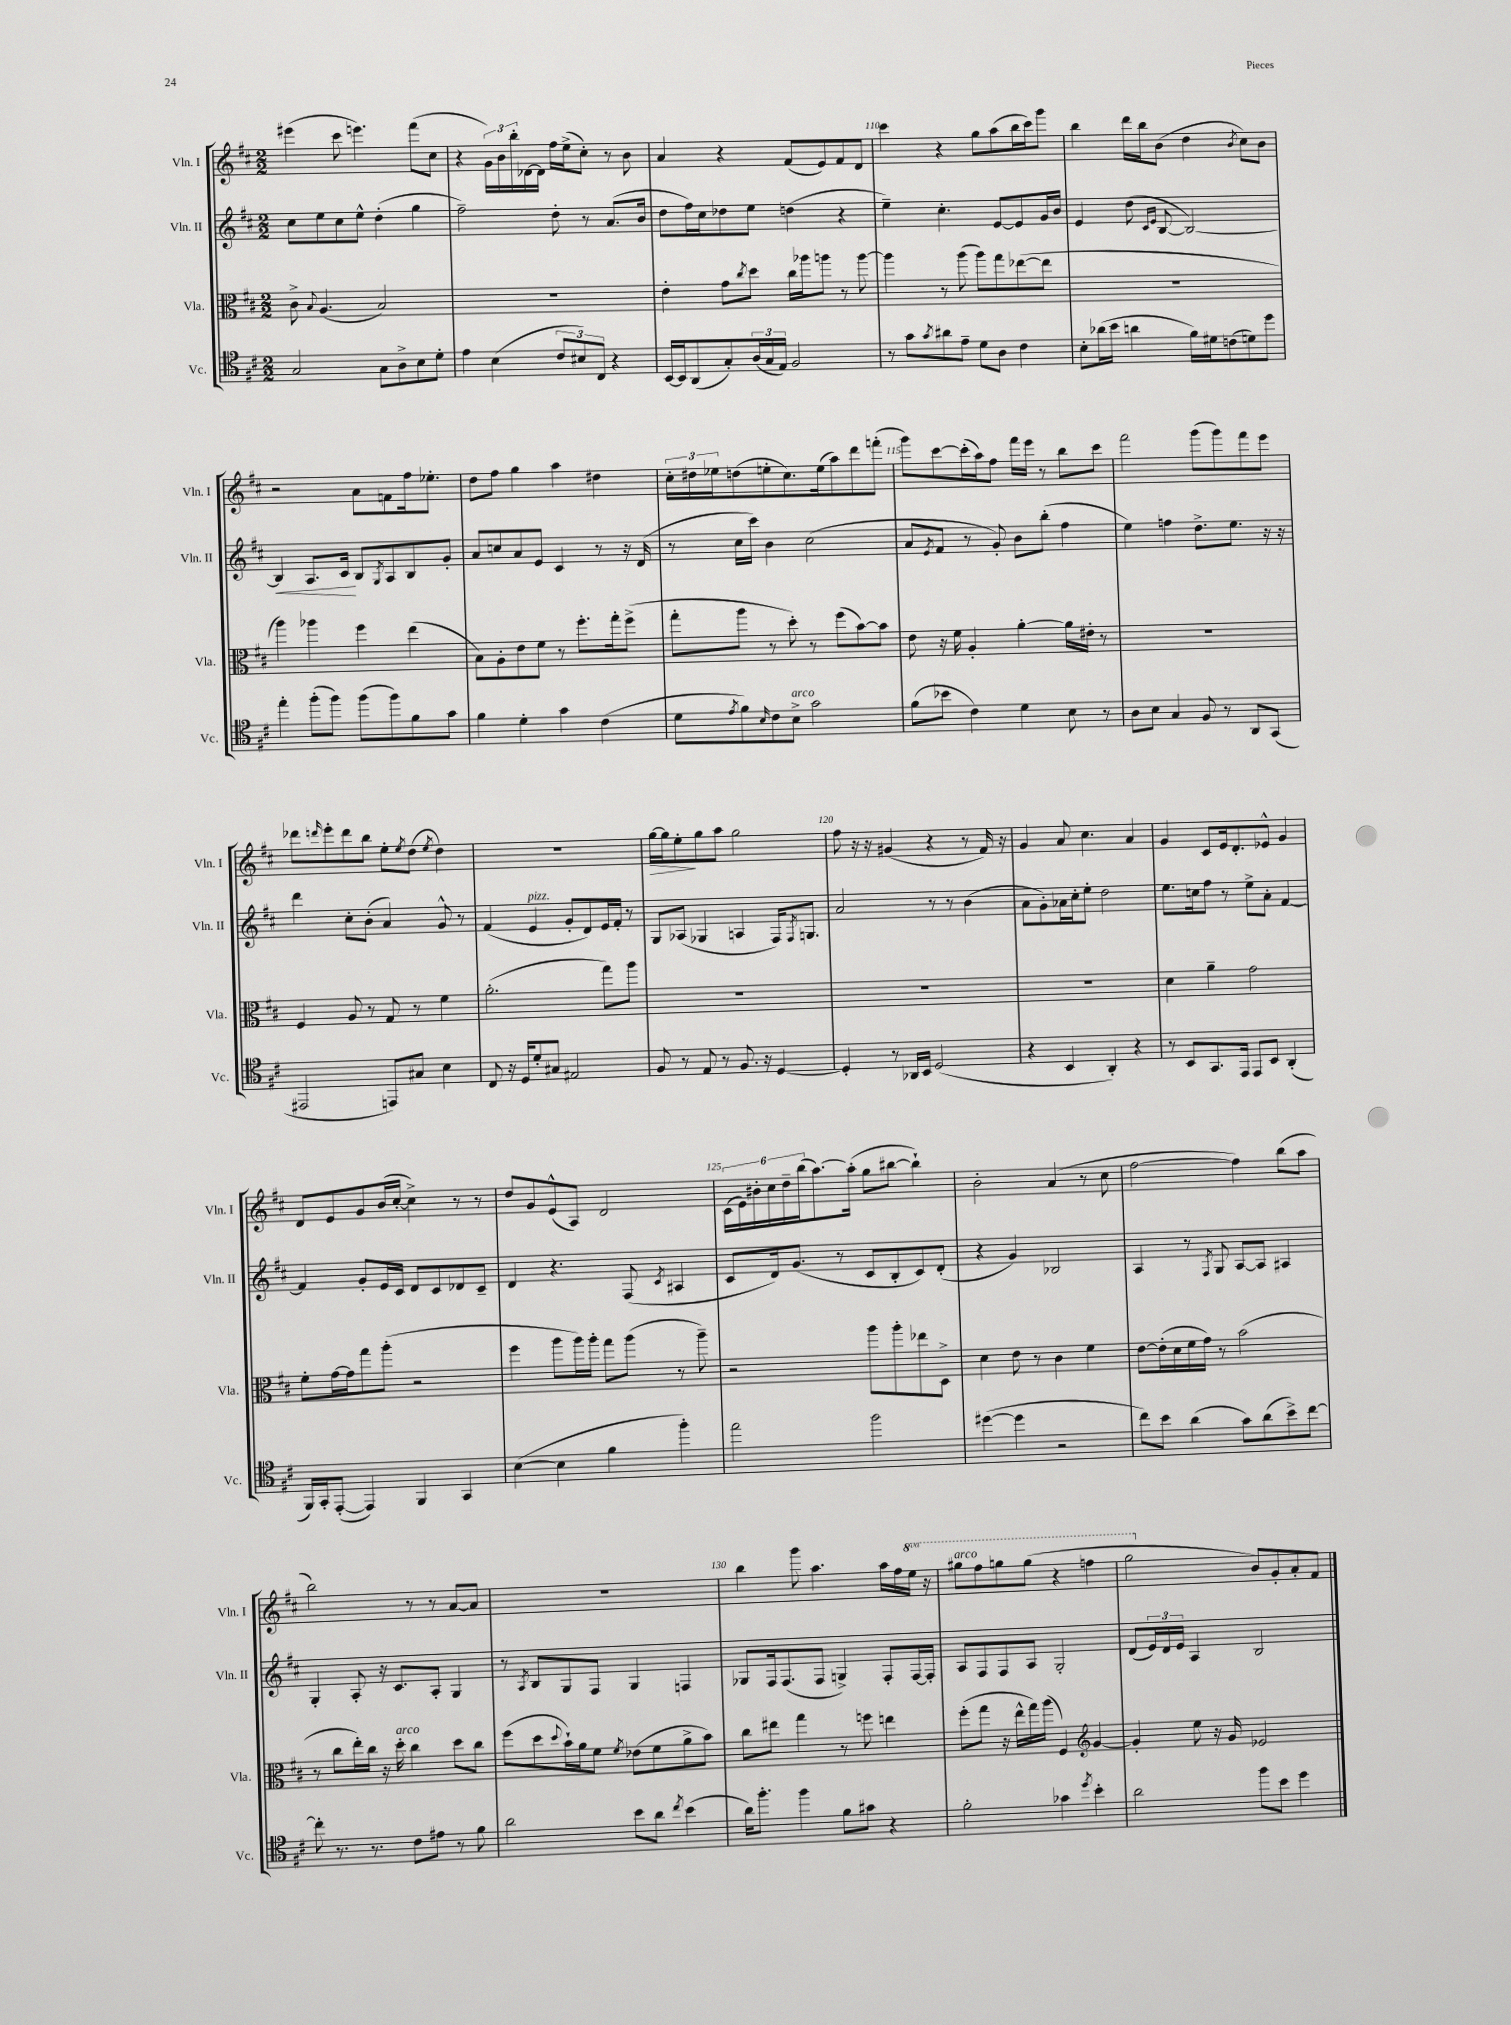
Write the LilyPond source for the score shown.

<<
\new StaffGroup <<
\new Staff = "s0" \with { instrumentName = "Vln. I" shortInstrumentName = "Vln. I" } {
    \clef treble \key d \major \numericTimeSignature \time 2/2 \set Staff.ottavationMarkups = #ottavation-simple-ordinals
    eis'''4( cis'''8 e'''4.) fis'''8( cis''8 |
    r4 \tuplet 3/2 { g'16) b'16 b''16-. } des'16~ des'16 fis''16 e''16->( cis''8-.) r8 b'8 |
    a'4 r4 fis'8( e'8) fis'8 d'8 |
    cis'''4 r4 g''8 a''8( b''16 cis'''16) g'''8 |
    b''4 d'''16 b''16 b'8( d''4 \acciaccatura { b'8 } cis''8) b'8 |
    r2 a'8 f'8 fis''16 ees''8.-. |
    d''8 fis''8 g''4 a''4 dis''4 |
    \tuplet 3/2 { cis''16-. dis''16 ees''16 } d''8( e''8-. cis''8.) e''16( a''8) d'''8 f'''8-.( |
    g'''8) cis'''8~ cis'''16-.( a''16) fis''8 fis'''16 e'''16 r8 b''8 cis'''8 |
    fis'''2 g'''8( g'''8) fis'''8 e'''8 |
    des'''8 \grace { d'''16 } e'''8-. d'''8 b''8 e''8-. \acciaccatura { e''8 } d''8( \acciaccatura { e''8 } d''4) |
    R1 |
    g''16~\> g''16 e''8-.\! g''8 a''8 g''2 |
    fis''8 r16 r16 gis'4( r4 r8 fis'16) r16 |
    g'4 a'8 cis''4. a'4 |
    g'4 cis'8 e'16 d'8.-. ees'8-^ g'4 |
    d'8 e'8 g'8 b'16( cis''16~-. cis''4->) r8 r8 |
    d''8 g'8 e'8-^( a8) d'2 |
    \tuplet 6/4 { cis'16( e'16) bis'16-. cis''16 d''16-- b''16( } a''8.~) a''16-.( g''8 bis''8~ bis''4-!) |
    b'2-. a'4( r8 cis''8 |
    fis''2~ fis''4) b''8( a''8 |
    b''2) r8 r8 a'8~ a'8 |
    R1 |
    b''4 g'''8 a''4. a''16 fis''16 \ottava #1 e'''16 r16 |
    gis'''8^\markup { \italic "arco" } fis'''8 g'''8 g'''8( r4 f'''4 |
    g'''2 \ottava #0 b'8) g'8-. a'8-. fis'8 \bar "|." |
}
\new Staff = "s1" \with { instrumentName = "Vln. II" shortInstrumentName = "Vln. II" } {
    \clef treble \key d \major \numericTimeSignature \time 2/2
    cis''8 e''8 cis''8 e''8-^ d''4-.( g''4 |
    fis''2--) d''8-. r8 a'8.( b'16 |
    d''8 fis''16) cis''16 des''8 e''8 d''4( r4 |
    e''4--) cis''4.-. e'8~ e'8 g'16 b'16 |
    e'4 d''8( \grace { cis'16 e'16 } b8~ b2~) |
    b4\< a8. cis'16\! b8 \acciaccatura { g8 } a8 b8 g'8-. |
    a'8 c''8 a'8 e'8 cis'4 r8 r16 d'16( |
    r8 cis''16 cis'''16) b'4 cis''2( |
    a'8 \acciaccatura { e'8 } fis'8 r8 g'8-.) b'8 b''8-.( fis''4 |
    e''4) f''4 d''8.-> e''8. r16 r16 |
    d'''4 cis''8-. b'8-.( a'4) g'8-^ r8 |
    fis'4( e'4^\markup { \italic "pizz." } g'8-. d'8) e'16 fis'16-. r8 |
    g8 aes8( ges4 a4 fis16) \acciaccatura { fis8 } g8. |
    a'2 r8 r8 b'4( |
    a'8 g'8-.) aes'16 cis''16-. e''8-. d''2 |
    e''8. c''16 fis''8 r8 e''8-> a'8-. fis'4~ |
    fis'4 g'8-. e'16 cis'16 d'8 cis'8 des'8 cis'8-- |
    d'4 r4. fis8( \acciaccatura { cis'8 } ais4 |
    cis'8 d'16) g'8.( r8 cis'8 b8-. cis'8) d'8-.( |
    r4 g'4) bes2 |
    a4 r8 \acciaccatura { fis8 } g8 a8~ a8 ais4 |
    g4-. a8-. r16 cis'8. a8-. g4 |
    r8 \acciaccatura { a8 } b8 g8 fis8 g4 f4 |
    ges8 fis16 fis8.( fis8 g4->) fis8-. fis16~ fis16-. |
    a8 fis8 fis8 a8 g2-. |
    d'8( \tuplet 3/2 { e'16) d'16 e'16 } a4 b2 \bar "|." |
}
\new Staff = "s2" \with { instrumentName = "Vla." shortInstrumentName = "Vla." } {
    \clef alto \key d \major \numericTimeSignature \time 2/2
    cis'8-> \appoggiatura { b8 } a4.( b2) |
    R1 |
    e'4-. g'8 \acciaccatura { cis''8 } d''8 cis''16 aes''16 a''8 r8 a''8~ |
    a''4 r8 a''8( a''8) g''8 ees''8~( ees''8 |
    R1 |
    a''4) aes''4 fis''4 e''4( |
    b8) a8-. e'8 fis'8 r8 fis''8.-. g''16-. fis''8->( |
    g''8-. a''8 r8 d''8-.) r8 fis''8( b'8~) b'8 |
    e'8 r16 fis'16 a4-. a'4~-. a'16 eis'16-. r8 |
    R1 |
    fis4 a8 r8 g8 r8 fis'4 |
    a'2.-.( g''8) a''8 |
    R1 |
    R1 |
    R1 |
    d'4 a'4-- g'2 |
    fis'8-. g'16~ g'16 g''8 a''8-.( r2 |
    fis''4 a''8 a''16) a''16-. g''8 a''8( r8 a''8--) |
    r2 a''8 a''8-. ees''8 d8-> |
    d'4 e'8 r8 cis'4 fis'4 |
    e'8~ e'16-.( d'16 fis'16 g'16) r8 b'2( |
    r8 cis''8 e''16-.) cis''16 r16 d''16-.^\markup { \italic "arco" } cis''4 d''8 cis''8 |
    fis''8( d''8 \appoggiatura { d''8 } b'16-!) a'16 fis'8 \acciaccatura { fis'8 } ees'8( fis'8 a'8-> b'8) |
    cis''8 eis''8 g''4 r8 f''8 e''4 |
    fis''8-.( g''8 r16 e''16-^ g''16) a''16( fis4) \clef treble g'4~ |
    g'4-. e''8 r16 g'16 ees'2 \bar "|." |
}
\new Staff = "s3" \with { instrumentName = "Vc." shortInstrumentName = "Vc." } {
    \clef tenor \key d \major \numericTimeSignature \time 2/2
    g2 g8 a8-> b8 d'8-. |
    e'4 b4( \tuplet 3/2 { cis'8 bis8) cis8 } r4 |
    b,16~ b,16 a,8( g8-.) \tuplet 3/2 { a16( g16 e16) } fis2 |
    r8 g'8 \acciaccatura { g'8 } ais'8 e'8-- d'8 a8 cis'4 |
    b8-. aes'16( b'16 a'4 fis'16) dis'16 c'8( d'8) d''8 |
    e''4-. fis''8-.( fis''8) fis''8( fis''8) fis'8 g'8 |
    fis'4 d'4-. g'4 cis'4( |
    d'8 \acciaccatura { e'8 } fis'8) \grace { b16 } cis'8 b8->^\markup { \italic "arco" } g'2 |
    fis'8( bes'8 cis'4) d'4 b8 r8 |
    a8 b8 g4 fis8 r8 a,8 g,8( |
    eis,2 e,8) gis8 b4 |
    cis8 r16 d16 d'8-. gis8 eis2 |
    fis8 r8 e8 r8 fis8. r16 d4~ |
    d4-. r8 aes,16 b,16 d2( |
    r4 b,4 a,4-.) r4 |
    r8 b,8 g,8. e,16 e,8 b,8 a,4-.( |
    fis,16) g,16-. e,8~-.( e,4) fis,4 g,4 |
    b4~( b4 fis'4 fis''4-.) |
    e''2 fis''2 |
    dis''4~( dis''4 r2 |
    cis''8) b'8 a'4( g'8) a'8( b'8->) cis''8~ |
    cis''8-. r8. r8. cis'8 eis'8 r8 fis'8 |
    a'2 b'8 a'8 \acciaccatura { cis''8 } b'4( |
    a'16) fis''8.-. fis''4 fis'8 gis'8 r4 |
    fis'2-. ges'4 \acciaccatura { d''8 } b'4-. |
    a'2 fis''8 b'8 d''4 \bar "|." |
}
>>
>>
\layout { \context { \Score currentBarNumber = #107 \override BarNumber.break-visibility = ##(#f #t #t) barNumberVisibility = #(every-nth-bar-number-visible 5) } }
